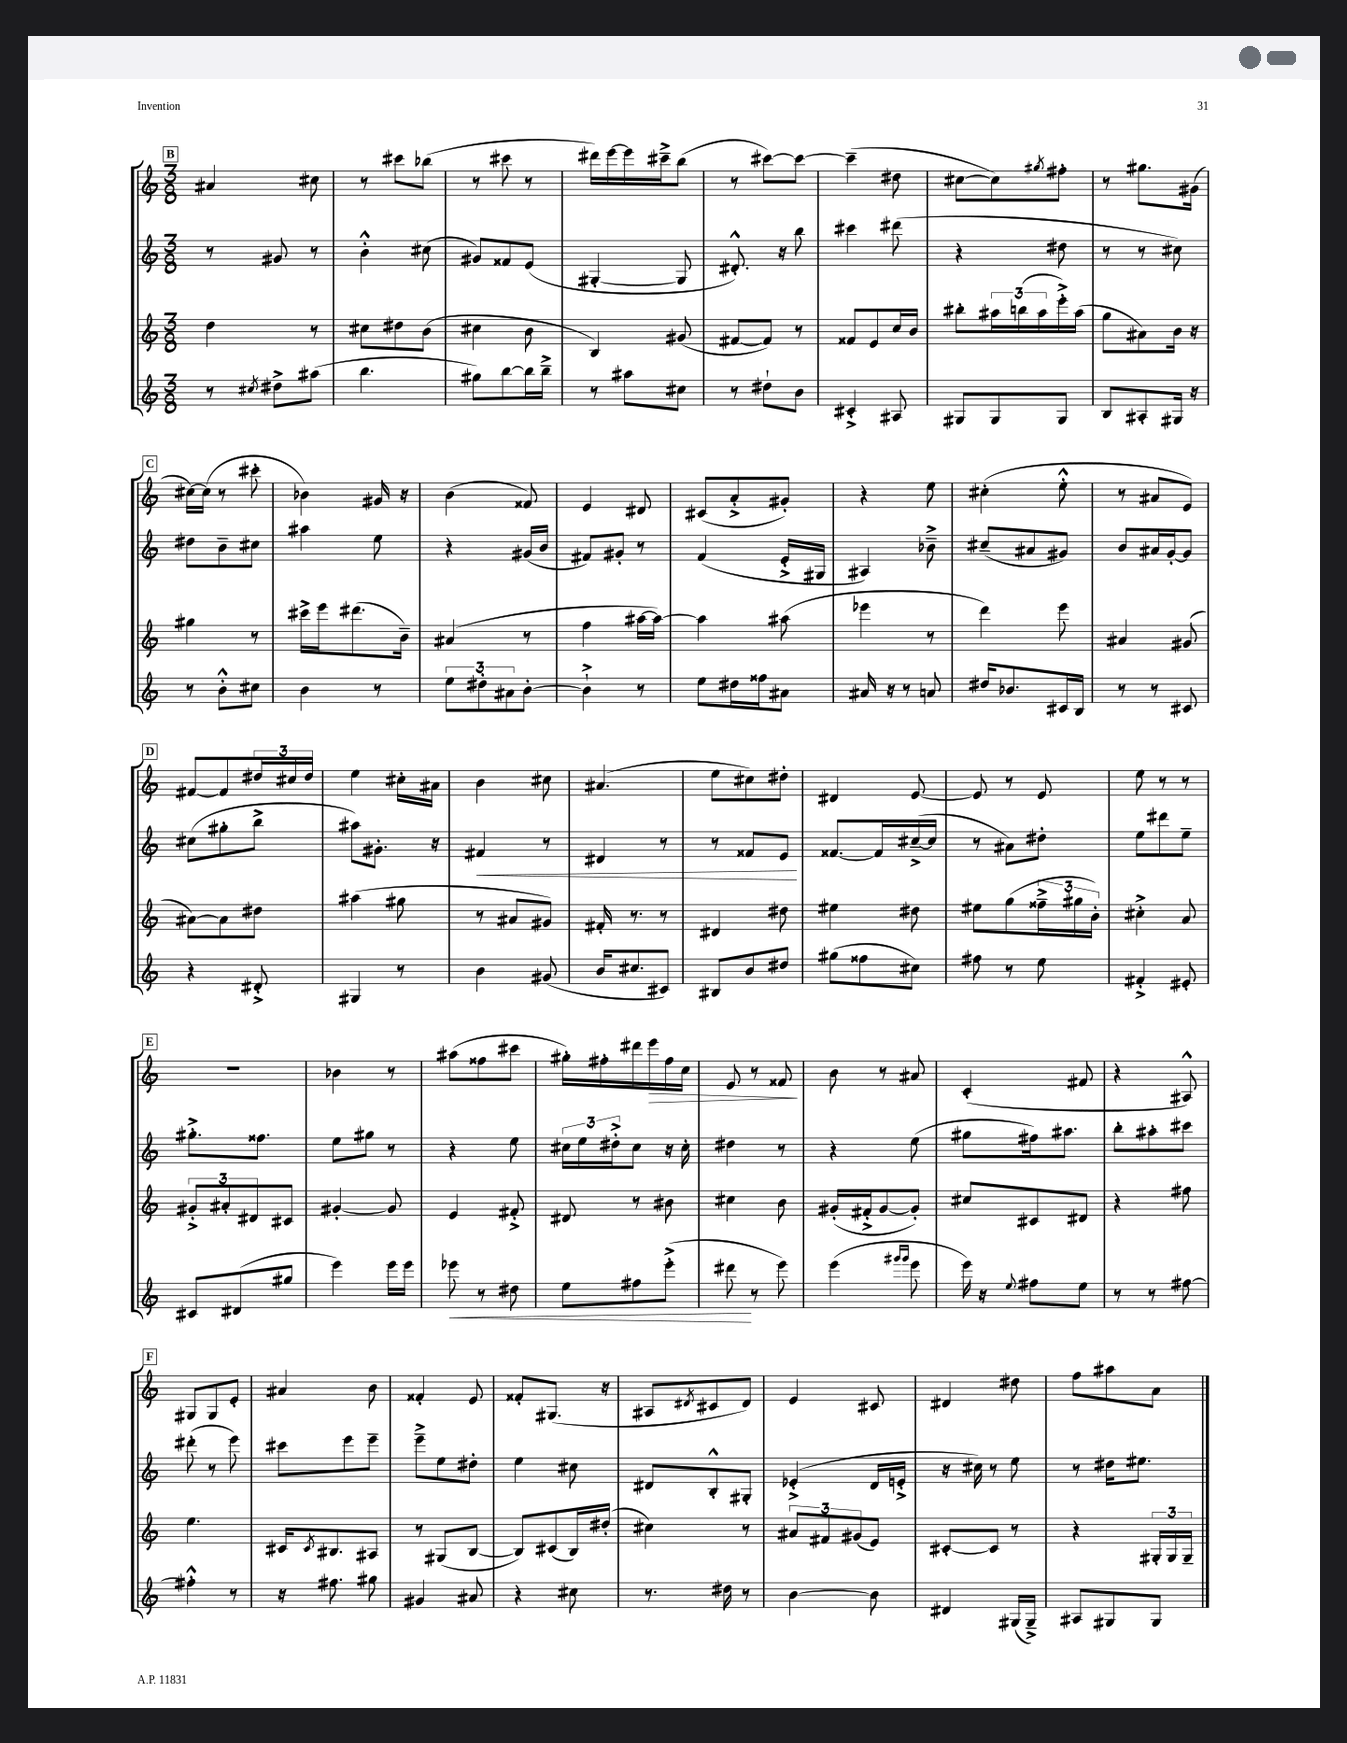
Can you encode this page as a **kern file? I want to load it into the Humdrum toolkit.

**kern	**kern	**kern	**kern
*staff4	*staff3	*staff2	*staff1
*clefG2	*clefG2	*clefG2	*clefG2
*k[]	*k[]	*k[]	*k[]
*M3/8	*M3/8	*M3/8	*M3/8
8r	4dd	8r	4a#
8qcc#	.	.	.
8dd#^	.	8g#	.
(8aa#	8r	8r	8cc#
=	=	=	=
4.bb	8cc#	4b'^^	8r
.	8dd#	.	8ccc#
.	(8b	(8cc#	(8bb-
=	=	=	=
8gg#)	4cc#	8g#)	8r
[8bb	.	8f##	8ccc#
16bb]	8b	(8e	8r
16bb~^	.	.	.
=	=	=	=
8r	4B)	[4G#'	16ddd#)
.	.	.	[16eee
8aa#	.	.	16eee]
.	.	.	16ccc#~^
8cc#	(8g#	8G#]	(8bb
=	=	=	=
8r	[8f#	8.d#'^^)	8r
8dd#`	8f#])	.	[8ccc#)
.	.	16r	.
8b	8r	8bb	8ccc#_
=	=	=	=
4c#'^	8f##	4ccc#	(4ccc#~]
.	8e	.	.
8A#	16cc	(8ddd#	8dd#
.	16b	.	.
=	=	=	=
8G#	8bb#'	4r	[8cc#
8G#	24aa#	.	8cc#])
.	(24bb	.	.
.	24aa#	.	.
.	.	.	8qgg#
8G#	16eee'^)	8dd#	8ff#'
.	(16aa#	.	.
=	=	=	=
8B	8gg	8r	8r
8A#'	8a#)	8r	8.gg#
16G#	16b	8cc#)	.
16r	16r	.	(16g#
=	=	=	=
8r	4gg#	8dd#	[16cc#)
.	.	.	(16cc#]
8b'^^	.	8b~	8r
8cc#	8r	8cc#	8ccc#'
=	=	=	=
4b	16ccc#^	4aa#	4b-)
.	16eee	.	.
.	(8.ddd#	.	.
8r	.	8ee	16g#
.	16b~)	.	16r
=	=	=	=
12ee	(4a#	4r	(4b
12dd#'	.	.	.
12a#	.	.	.
[8b'	8r	(16g#	8f##)
.	.	16b	.
=	=	=	=
4b`^]	4ff	8f#)	4e
.	.	8g#'	.
8r	[16aa#	8r	8d#
.	16aa#_)	.	.
=	=	=	=
8ee	4aa#]	(4f	(8c#
16dd#	.	.	8a'^
16ff##	.	.	.
8a#	(8aa#	16e'^	8g#')
.	.	16G#	.
=	=	=	=
16a#	4eee-	4A#)	4r
16r	.	.	.
8r	.	.	.
8a	8r	8b-~^	8ee
=	=	=	=
16dd#	4ddd)	(8cc#~	(4cc#'
8.b-	.	.	.
.	.	8a#	.
16c#	8eee	8g#)	8ee'^^
16B	.	.	.
=	=	=	=
8r	4a#	8b	8r
8r	.	16a#	8a#
.	.	[16g'	.
8c#	(8g#	8g]	8e)
=	=	=	=
4r	[8a#)	(8cc#	[8f#
.	8a#]	8gg#'	8f#]
8d#'^	8dd#	8bb^	24dd#
.	.	.	24cc#
.	.	.	24dd#
=	=	=	=
4G#	(4aa#	8aa#)	4ee
.	.	8.g#'	.
8r	8gg#	.	16cc#'
.	.	16r	16a#
=	=	=	=
4b	8r	4f#	4b
.	8a#	.	.
(8g#	8g#)	8r	8cc#
=	=	=	=
16b	16f#'	4d#	(4.a#
8.cc#	8.r	.	.
8c#)	8r	8r	.
=	=	=	=
8B#	4d#	8r	8ee
8b	.	8f##	8cc#)
8dd#	8dd#	8e	8dd#'
=	=	=	=
(8gg#	4ee#	[8.f##	4d#
8ff##	.	.	.
.	.	16f##]	.
8cc#)	8dd#	([16cc#~^	[8e
.	.	16cc#]	.
=	=	=	=
8ff#	8ee#	8r	8e]
8r	(8gg	8a#)	8r
8ee	24ff##~^	8dd#'	8e
.	24gg#	.	.
.	24b')	.	.
=	=	=	=
4f#'^	4cc#'^	8ee	8ee
.	.	8ddd#	8r
8e#'	8a	8ee~	8r
=	=	=	=
8c#	12g#'^	8.gg#'^	4.r
.	12a#'	.	.
(8d#	.	.	.
.	12d#	.	.
.	.	8.ff##	.
8gg#	8c#	.	.
=	=	=	=
4eee)	[4g#'	8ee	4b-
.	.	8gg#	.
16eee	8g#]	8r	8r
16eee	.	.	.
=	=	=	=
8eee-	4e	4r	(8aa#
8r	.	.	8ff##
8dd#	8f#'^	8ee	8ccc#
=	=	=	=
8ee	8d#	24cc#	16gg#')
.	.	24ee	.
.	.	.	16ff#'
.	.	24dd#'^	.
8ff#	8r	8cc#	16ddd#
.	.	.	16eee
(8eee'^	8b#	16r	16ff#
.	.	16cc#'	16cc
=	=	=	=
8ddd#	4cc#	4dd#	8e
8r	.	.	8r
8eee)	8b	8r	8f##
=	=	=	=
(4eee	(16g#'	4r	8b
.	16f#'^	.	.
.	[8g#	.	8r
16qqggg#	.	.	.
16qqggg#	.	.	.
8eee	8g#'])	(8ee	8a#
=	=	=	=
16eee)	8cc#	8gg#	(4c'
16r	.	.	.
8qqee	.	.	.
8ff#	8c#	16ff#)	.
.	.	8.aa#	.
8ee	8d#	.	8f#
=	=	=	=
8r	4r	8bb'	4r
8r	.	8aa#'	.
[8ff#	8ff#	8ccc#	8A#^^)
=	=	=	=
4ff#'^^]	4.ee	(8ddd#'	8G#
.	.	8r	8G#
8r	.	8eee)	8e'
=	=	=	=
16r	16c#	8ccc#	4a#
.	8qc#	.	.
8.ff#	8.B#	.	.
.	.	8eee	.
8gg#	8A#	8eee~	8b
=	=	=	=
4g#	8r	8eee~^	4f##'
.	(8G#	8ee	.
8a#	[8B	8dd#'	8e
=	=	=	=
4r	8B])	4ee	8f##'
.	(8c#	.	(8.G#
8cc#	16B)	8cc#	.
.	(16dd#'	.	16r
=	=	=	=
8.r	4cc#)	8d#	8A#
.	.	.	8qd#
.	.	8B'^^	8c#
16dd#	.	.	.
8r	8r	8G#'	8d#)
=	=	=	=
[4b	12a#	(4e-'^	4e
.	12f#	.	.
.	(12g#	.	.
8b]	8e)	16d	8c#
.	.	16e'^	.
=	=	=	=
4d#	[8c#'	16r	4d#
.	.	16cc#)	.
.	8c#]	8r	.
(16G#	8r	8ee	8dd#
16G#~^)	.	.	.
=	=	=	=
8A#	4r	8r	8ff
8G#	.	16dd#	8aa#
.	.	8.ee#	.
8G#	24G#'	.	8a
.	24G#	.	.
.	24G#~	.	.
==	==	==	==
*-	*-	*-	*-
